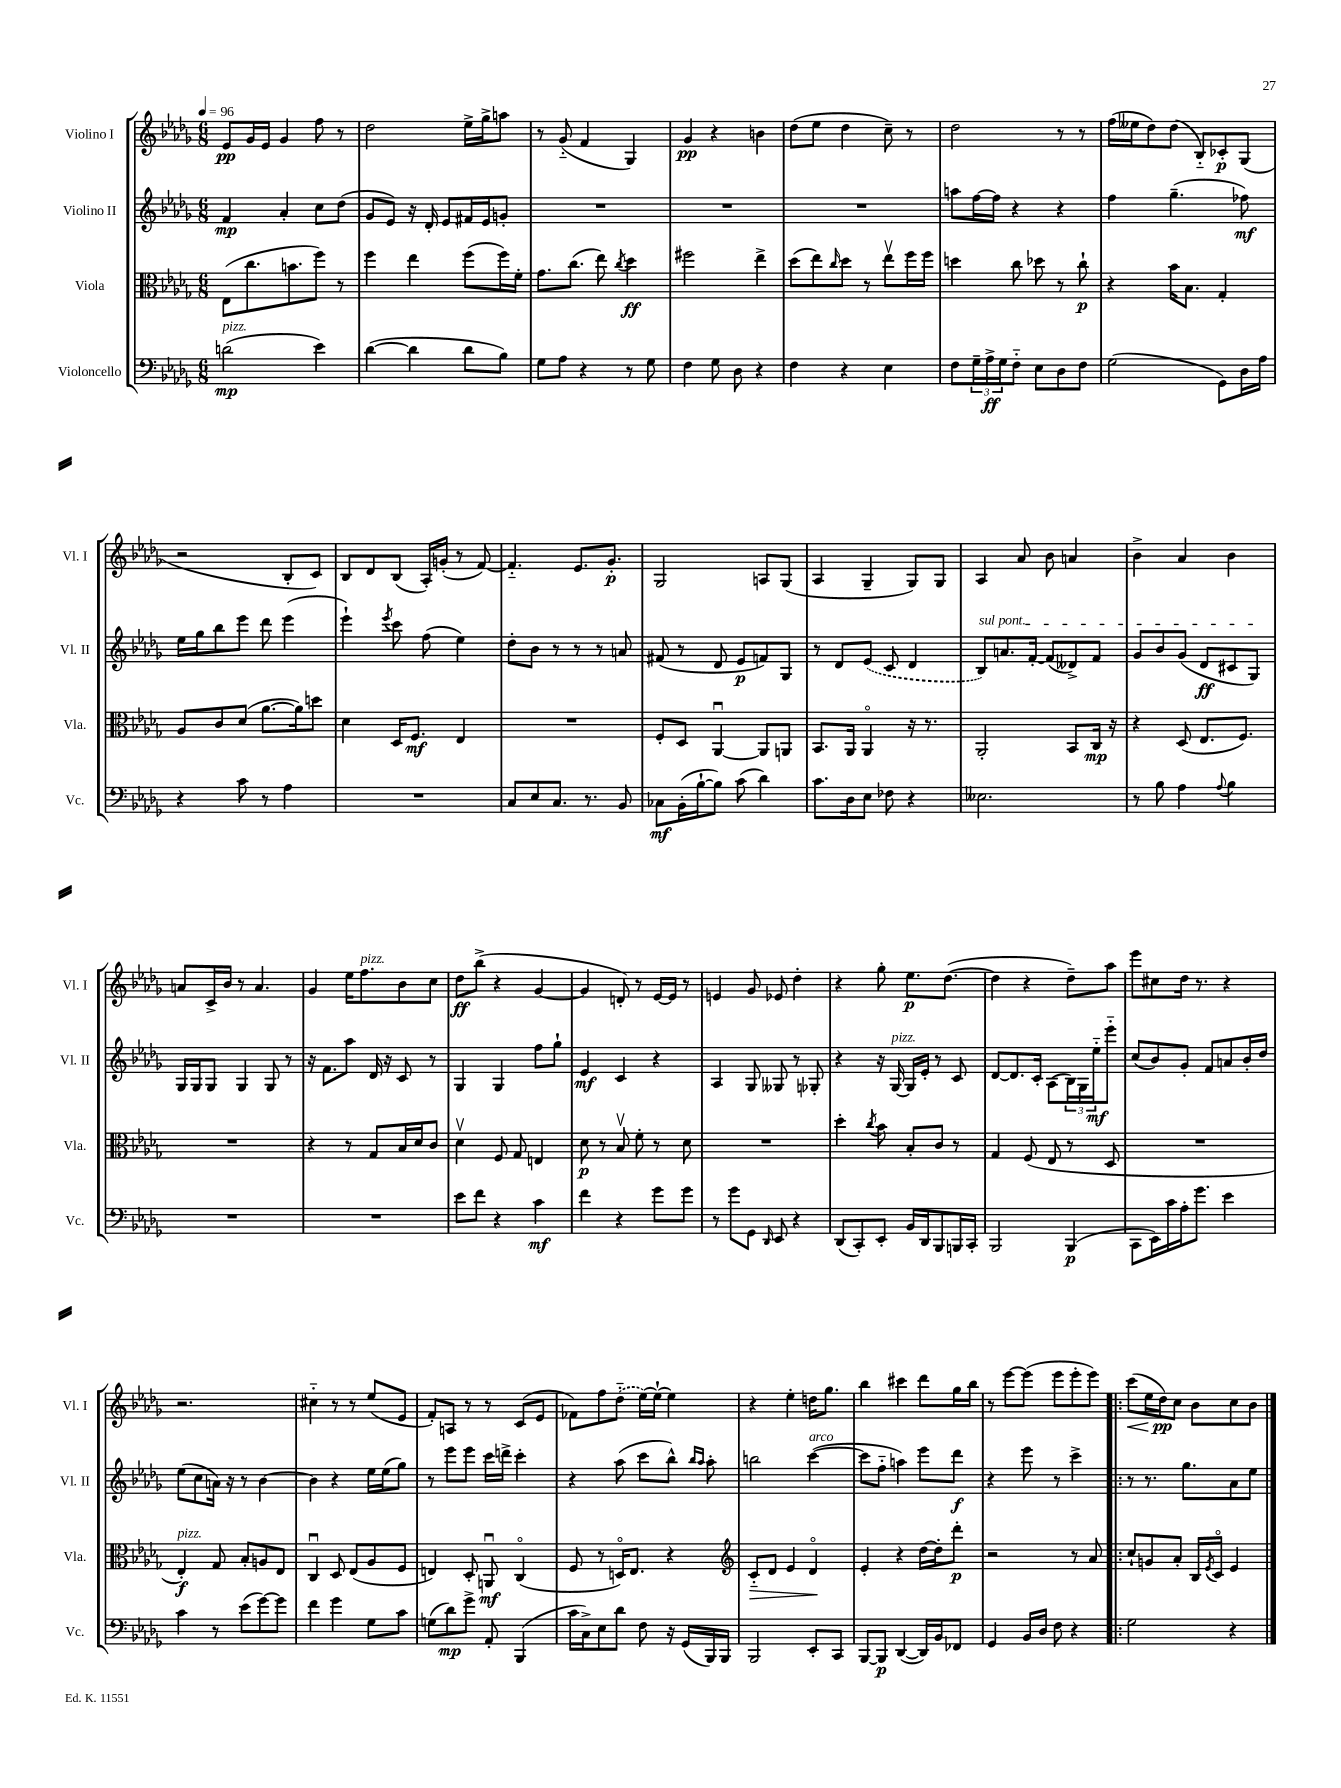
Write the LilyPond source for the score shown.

<<
\new StaffGroup <<
\new Staff = "s0" \with { instrumentName = "Violino I" shortInstrumentName = "Vl. I" } {
    \clef treble \key des \major \numericTimeSignature \time 6/8 \tempo 4 = 96
    ees'8\pp ges'16 ees'16 ges'4 f''8 r8 |
    des''2 ees''16-> ges''16-> a''8 |
    r8 ges'8-_( f'4 ges4) |
    ges'4\pp r4 b'4 |
    des''8( ees''8 des''4 c''8--) r8 |
    des''2 r8 r8 |
    f''16( eeses''16 des''8) des''8( bes8-_) ces'8-.\p ges8( |
    r2 bes8-. c'8) |
    bes8 des'8 bes8( aes16-.) g'16-.( r8 f'8~) |
    f'4.-_ ees'8. ges'8.-.\p |
    ges2 a8 ges8( |
    aes4 ges4-- ges8) ges8 |
    aes4 aes'8 bes'8 a'4 |
    bes'4-> aes'4 bes'4 |
    a'8 c'16-> bes'16 r8 a'4. |
    ges'4 ees''16 f''8.^\markup { \italic "pizz." } bes'8 c''8 |
    des''8\ff bes''8->( r4 ges'4~ |
    ges'4 d'8-.) r8 ees'16~ ees'16 r8 |
    e'4 ges'8 ees'8 des''4-. |
    r4 ges''8-. ees''8.\p des''8.~( |
    des''4 r4 des''8--) aes''8 |
    ees'''8 cis''8 des''16 r8. r4 |
    r2. |
    cis''4-_ r8 r8 ees''8( ees'8 |
    f'8-.) a8 r8 r8 c'8( ees'8 |
    fes'8) f''8 \once \slurDashed des''8-_( ees''16~) ees''16~-! ees''4 |
    r4 ees''4-. d''16 ges''8. |
    bes''4 cis'''4 des'''8 ges''16 bes''16 |
    r8 ees'''8~ ees'''8( ees'''8 ees'''8-. ees'''8) |
    \bar ".|:" c'''8\<( ees''16 des''16\pp\!) c''8 bes'8 c''8 bes'8 \bar "|." |
}
\new Staff = "s1" \with { instrumentName = "Violino II" shortInstrumentName = "Vl. II" } {
    \clef treble \key des \major \numericTimeSignature \time 6/8
    f'4\mp aes'4-. c''8 des''8( |
    ges'8 ees'8) r16 des'16-. ees'8 fis'16 ees'16 g'8-. |
    R2. |
    R2. |
    R2. |
    a''8 f''16~ f''16 r4 r4 |
    f''4 ges''4.--( fes''8\mf) |
    ees''16 ges''16 bes''8 ees'''8 des'''8 ees'''4( |
    ees'''4-!) \acciaccatura { ees'''8 } c'''8 f''8( ees''4) |
    des''8-. bes'8 r8 r8 r8 a'8 |
    fis'8( r8 des'8 ees'8\p f'8) ges8 |
    r8 des'8 \once \slurDashed ees'8( c'8 des'4 |
    \once \override TextSpanner.bound-details.left.text = \markup { \italic "sul pont." } bes8\startTextSpan) a'8. f'16~-. f'8( deses'8->) f'8 |
    ges'8 bes'8 ges'8( des'8\ff cis'8 ges8\stopTextSpan) |
    ges16 ges16 ges8 ges4 ges8 r8 |
    r16 f'8. aes''8 des'16 r16 c'8 r8 |
    ges4 ges4 f''8 ges''8-! |
    ees'4\mf c'4 r4 |
    aes4 ges8 geses8 r8 ges8-. |
    r4 r16 ges16~^\markup { \italic "pizz." } ges16 ees'16-. r8 c'8 |
    des'8~ des'8. c'16-. aes8( \tuplet 3/2 { bes16) ges16 ees''16-_\mf } ees'''8-_ |
    c''8( bes'8) ges'8-. f'8 a'8 bes'16-. des''16 |
    ees''8( c''8 a'16) r16 r8 bes'4~ |
    bes'4 r4 ees''16 ees''16( ges''8) |
    r8 ees'''8 ees'''8 c'''16 d'''16-> c'''4-. |
    r4 aes''8( c'''8 bes''8-^) \grace { bes''16 aes''16 } aes''8-. |
    b''2 c'''4~^\markup { \italic "arco" }( |
    c'''8 f''8-_ a''4) ees'''8 des'''8\f |
    r4 ees'''8 r8 c'''4-> |
    \bar ".|:" r8 r8. ges''8. aes'8 ees''8 \bar "|." |
}
\new Staff = "s2" \with { instrumentName = "Viola" shortInstrumentName = "Vla." } {
    \clef alto \key des \major \numericTimeSignature \time 6/8
    ees8( c''8. b'8. f''8) r8 |
    f''4 ees''4 f''8( f''16) f'16-. |
    ges'8. c''8.( ees''8) \acciaccatura { c''8 } des''4\ff |
    fis''2 ees''4-> |
    des''8( ees''8) \grace { c''16 } des''8 r8 ees''8\upbow f''16 f''16 |
    d''4 c''8 des''8 r8 c''8-!\p |
    r4 bes'16 bes8. ges4-. |
    aes8 c'8 des'8( aes'8.~ aes'16) d''8 |
    des'4 des16 f8.\mf ees4 |
    R2. |
    f8-. des8 aes,4~\downbow aes,8 a,8 |
    bes,8. aes,16 aes,4\flageolet r16 r8. |
    aes,2-. bes,8 c16\mp r16 |
    r4 des8( ees8. f8.) |
    R2. |
    r4 r8 ges8 bes16 des'16 c'8 |
    des'4\upbow f8 ges8 e4 |
    des'8\p r8 bes8\upbow f'8-. r8 des'8 |
    R2. |
    des''4-. \acciaccatura { c''8 } bes'8 bes8-. c'8 r8 |
    ges4 f8( ees8 r8 des8 |
    R2. |
    ees4-.\f^\markup { \italic "pizz." }) ges8 bes8-. a8 ees8 |
    c4\downbow des8 ees8( aes8 f8 |
    e4) des8-. a,8\downbow\mf c4\flageolet( |
    f8 r8 d16\flageolet) ees8. r4 |
    \clef treble c'8-_\> des'8 ees'4 des'4\flageolet\! |
    ees'4-. r4 des''16~ des''16-. des'''8-.\p |
    r2 r8 aes'8 |
    \bar ".|:" c''8-! g'8 aes'8-. bes16 \acciaccatura { ees'8 } c'16\flageolet ees'4 \bar "|." |
}
\new Staff = "s3" \with { instrumentName = "Violoncello" shortInstrumentName = "Vc." } {
    \clef bass \key des \major \numericTimeSignature \time 6/8
    d'2\mp^\markup { \italic "pizz." }( ees'4) |
    des'4~( des'4 des'8 bes8) |
    ges8 aes8 r4 r8 ges8 |
    f4 ges8 des8 r4 |
    f4 r4 ees4 |
    f8 \tuplet 3/2 { ges16-- aes16->\ff ges16 } f8-_ ees8 des8 f8 |
    ges2( ges,8) des16 aes16 |
    r4 c'8 r8 aes4 |
    R2. |
    c8 ees8 c8. r8. bes,8 |
    ces8\mf bes,16-.( bes16~-! bes8) c'8( des'4) |
    c'8. des16 ees8 fes8 r4 |
    eeses2. |
    r8 bes8 aes4 \appoggiatura { aes8 } bes4 |
    R2. |
    R2. |
    ees'8 f'8 r4 c'4\mf |
    f'4 r4 ges'8 ges'8 |
    r8 ges'8 ges,8 \grace { des,16 } ees,8 r4 |
    des,8( c,8-.) ees,8-. bes,16 des,16 bes,,8 b,,16 c,16-. |
    bes,,2 bes,,4\p( |
    c,8 ees,16) c'16 aes16-. ges'8. ees'4 |
    c'4 r8 ees'8( ges'8~) ges'8 |
    f'4 ges'4 ges8 c'8 |
    g8( des'8\mp) ges'8-> aes,8-. bes,,4( |
    c'16 c16->) ees8 des'8 f8 r16 ges,16( bes,,16) bes,,16 |
    bes,,2 ees,8-. c,8 |
    bes,,8~ bes,,8\p des,4~( des,16) bes,16 fes,8 |
    ges,4 bes,16 des16 f8 r4 |
    \bar ".|:" ges2 r4 \bar "|." |
}
>>
>>
\layout { \context { \Score \remove "Bar_number_engraver" } }
